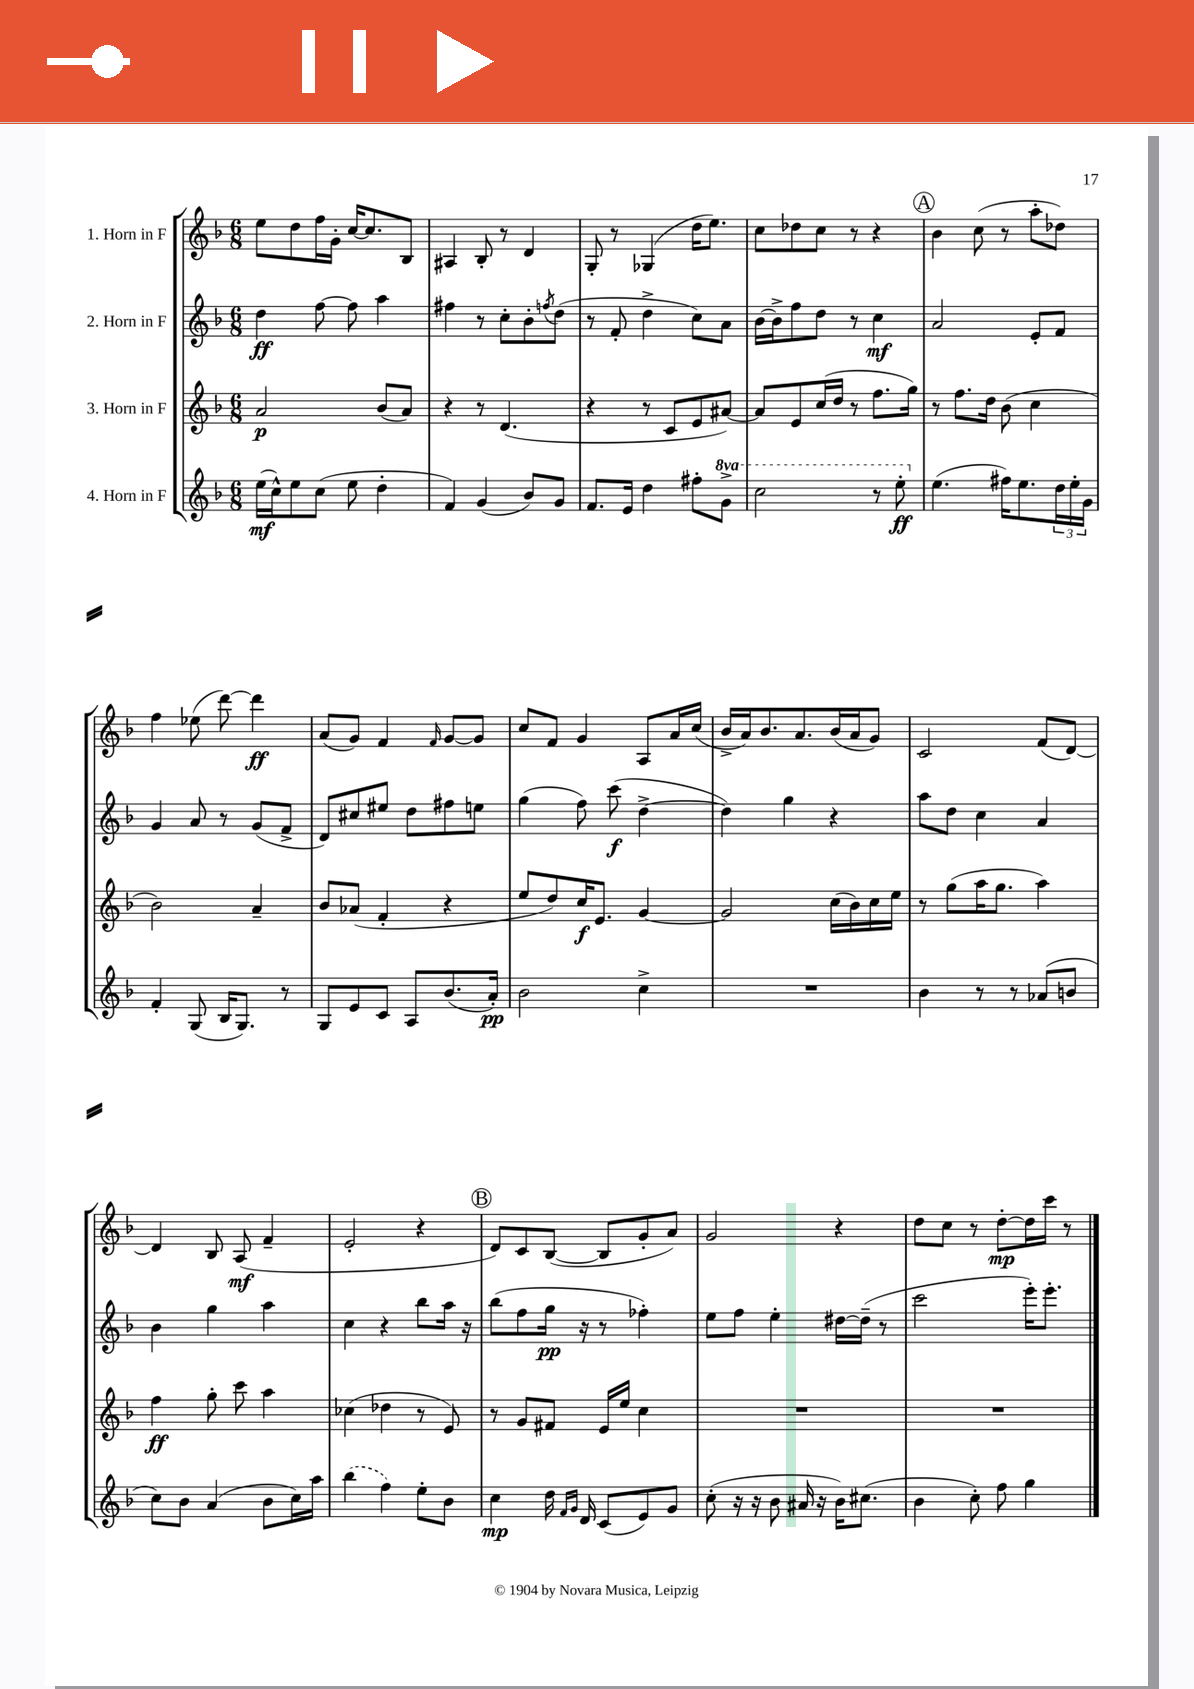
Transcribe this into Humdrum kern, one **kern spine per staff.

**kern	**dynam	**kern	**dynam	**kern	**dynam	**kern	**dynam
*part4	*part4	*part3	*part3	*part2	*part2	*part1	*part1
*staff4	*staff4	*staff3	*staff3	*staff2	*staff2	*staff1	*staff1
*I"4. Horn in F	*	*I"3. Horn in F	*	*I"2. Horn in F	*	*I"1. Horn in F	*
*clefG2	*	*clefG2	*	*clefG2	*	*clefG2	*
*k[b-]	*	*k[b-]	*	*k[b-]	*	*k[b-]	*
*M6/8	*	*M6/8	*	*M6/8	*	*M6/8	*
=1	=1	=1	=1	=1	=1	=1	=1
(16ee\LL	mf	2a/	p	4dd\	ff	8ee\L	.
16cc^^\J)	.	.	.	.	.	.	.
8ee\	.	.	.	.	.	8dd\	.
(8cc\J	.	.	.	[8ff\	.	16ff\L	.
.	.	.	.	.	.	16g'\JJ	.
8ee\	.	.	.	8ff\]	.	[16cc/KL	.
.	.	.	.	.	.	8.cc/]	.
4dd'\	.	(8b-/L	.	4aa\	.	.	.
.	.	8a/J)	.	.	.	8B-/J	.
=2	=2	=2	=2	=2	=2	=2	=2
4f/)	.	4r	.	4ff#X\	.	4A#X/	.
(4g/	.	8r	.	8r	.	8B-'/	.
.	.	(4.d/	.	8cc'\L	.	8r	.
8b-/L)	.	.	.	8b-'\	.	4d/	.
.	.	.	.	8qffn/	.	.	.
8g/J	.	.	.	(8dd\J	.	.	.
=3	=3	=3	=3	=3	=3	=3	=3
8.f/L	.	4r	.	8r	.	8G'/	.
.	.	.	.	8f'/	.	8r	.
16e/Jk	.	.	.	.	.	.	.
4dd\	.	8r	.	4dd^\	.	(4G-X/	.
.	.	8c/L	.	.	.	.	.
8ff#X'\L	.	8e/	.	8cc\L)	.	16dd\KL	.
.	.	.	.	.	.	8.ee\J)	.
*8va	*	*	*	*	*	*	*
8gg^\J	.	[8a#X/J)	.	8a\J	.	.	.
=4	=4	=4	=4	=4	=4	=4	=4
2ccc\	.	8a#/L]	.	[16b-\LL	.	8cc\L	.
.	.	.	.	16b-^\J]	.	.	.
.	.	8e/	.	8ff\	.	8dd-X\	.
.	.	(16cc/L	.	8dd\J	.	8cc\J	.
.	.	16dd/JJ	.	.	.	.	.
.	.	8r	.	8r	.	8r	.
8r	.	8.ff\L	.	4cc\	mf	4r	.
8eee'\	ff	.	.	.	.	.	.
.	.	16gg\Jk)	.	.	.	.	.
!!LO:REH:place=s1:t=A
=5	=5	=5	=5	=5	=5	=5	=5
*X8va	*	*	*	*	*	*	*
(4.ee\	.	8r	.	2a/	.	4b-\	.
.	.	8.ff\L	.	.	.	.	.
.	.	.	.	.	.	(8cc\	.
.	.	16dd\Jk	.	.	.	.	.
16ff#X\KL)	.	(8b-\	.	.	.	8r	.
8.ee\	.	.	.	.	.	.	.
.	.	4cc\	.	8e'/L	.	8aa'\L	.
24dd\L	.	.	.	8f/J	.	8dd-X\J)	.
24ee'\	.	.	.	.	.	.	.
24g\JJ	.	.	.	.	.	.	.
!!LO:LB:g=z
=6	=6	=6	=6	=6	=6	=6	=6
4f'/	.	2b-\)	.	4g/	.	4ff\	.
(8G/	.	.	.	8a/	.	(8ee-X\	.
16B-/KL	.	.	.	8r	.	[8ddd\)	.
8.G/J)	.	.	.	.	.	.	.
.	.	4a~/	.	(8g/L	.	4ddd\]	ff
8r	.	.	.	8f^/J	.	.	.
=7	=7	=7	=7	=7	=7	=7	=7
8G/L	.	8b-/L	.	8d/L)	.	(8a/L	.
8e/	.	(8a-X/J	.	8cc#X/	.	8g/J)	.
8c/J	.	4f'/	.	8ee#X/J	.	4f/	.
8A/L	.	.	.	8dd\L	.	.	.
.	.	.	.	.	.	16qqf/	.
(8.b-/	.	4r	.	8ff#X\	.	[8g/L	.
.	.	.	.	8een\J	.	8g/J]	.
16a'/Jk)	pp	.	.	.	.	.	.
=8	=8	=8	=8	=8	=8	=8	=8
2b-\	.	8ee/L	.	(4gg\	.	8cc/L	.
.	.	8dd/)	.	.	.	8f/J	.
.	.	16cc/K	f	8ff\)	.	4g/	.
.	.	8.e/J	.	.	.	.	.
.	.	.	.	(8ccc\	f	.	.
4cc^\	.	[4g/	.	[4dd^\	.	8A/L	.
.	.	.	.	.	.	16a/L	.
.	.	.	.	.	.	(16cc/JJ	.
=9	=9	=9	=9	=9	=9	=9	=9
2.r	.	2g/]	.	4dd\])	.	16b-^/LL	.
.	.	.	.	.	.	16a/J)	.
.	.	.	.	.	.	8.b-/	.
.	.	.	.	4gg\	.	.	.
.	.	.	.	.	.	8.a/	.
.	.	(16cc\LL	.	4r	.	(16b-/L	.
.	.	16b-\)	.	.	.	16a/J	.
.	.	16cc\	.	.	.	8g/J)	.
.	.	16ee\JJ	.	.	.	.	.
=10	=10	=10	=10	=10	=10	=10	=10
4b-\	.	8r	.	8aa\L	.	2c/	.
.	.	(8gg\L	.	8dd\J	.	.	.
8r	.	16aa\K	.	4cc\	.	.	.
.	.	8.gg\J	.	.	.	.	.
8r	.	.	.	.	.	.	.
(8a-X/L	.	4aa\)	.	4a/	.	(8f/L	.
8bn/J	.	.	.	.	.	[8d/J)	.
!!LO:LB:g=z
=11	=11	=11	=11	=11	=11	=11	=11
8cc\L)	.	4ff\	ff	4b-\	.	4d/]	.
8b-\J	.	.	.	.	.	.	.
(4a/	.	8gg'\	.	4gg\	.	8B-/	.
.	.	8ccc\	.	.	.	(8A/	mf
8b-\L	.	4aa\	.	4aa\	.	4f~/	.
16cc\L)	.	.	.	.	.	.	.
16aa\JJ	.	.	.	.	.	.	.
=12	=12	=12	=12	=12	=12	=12	=12
(4bb-\	.	(4cc-X\	.	4cc\	.	2e'/	.
4ff\)	.	4dd-X\	.	4r	.	.	.
8ee'\L	.	8r	.	8bb-\L	.	4r	.
8b-\J	.	8e/)	.	16aa\Jk	.	.	.
.	.	.	.	16r	.	.	.
!!LO:REH:place=s1:t=B
=13	=13	=13	=13	=13	=13	=13	=13
4cc\	mp	8r	.	(8bb-\L	.	8d/L)	.
.	.	8g/L	.	8ff\	.	8c/	.
16dd\	.	8f#X/J	.	16gg\Jk	pp	([8B-/J	.
16qqf/LL	.	.	.	.	.	.	.
16qqg/JJ	.	.	.	.	.	.	.
16d/	.	.	.	16r	.	.	.
(8c/L	.	16e/LL	.	8r	.	8B-/L]	.
.	.	16ee/JJ	.	.	.	.	.
8e/)	.	4cc\	.	4ff-X'\)	.	8g'/	.
8g/J	.	.	.	.	.	8a/J)	.
=14	=14	=14	=14	=14	=14	=14	=14
(8cc'\	.	2.r	.	8ee\L	.	2g/	.
16r	.	.	.	8ff\J	.	.	.
16r	.	.	.	.	.	.	.
8b-\	.	.	.	4ee'\	.	.	.
16a#X/	.	.	.	.	.	.	.
16r	.	.	.	.	.	.	.
16b-\KL)	.	.	.	[16dd#X\LL	.	4r	.
(8.cc#X\J	.	.	.	(16dd#~\JJ]	.	.	.
.	.	.	.	8r	.	.	.
=15	=15	=15	=15	=15	=15	=15	=15
4b-\	.	2.r	.	2ccc\	.	8dd\L	.
.	.	.	.	.	.	8cc\J	.
8cc'\)	.	.	.	.	.	8r	.
8ff\	.	.	.	.	.	[8dd'\L	mp
4gg\	.	.	.	16eee'\KL)	.	16dd\L]	.
.	.	.	.	8.eee'\J	.	16ccc\JJ	.
.	.	.	.	.	.	8r	.
==	==	==	==	==	==	==	==
*-	*-	*-	*-	*-	*-	*-	*-
